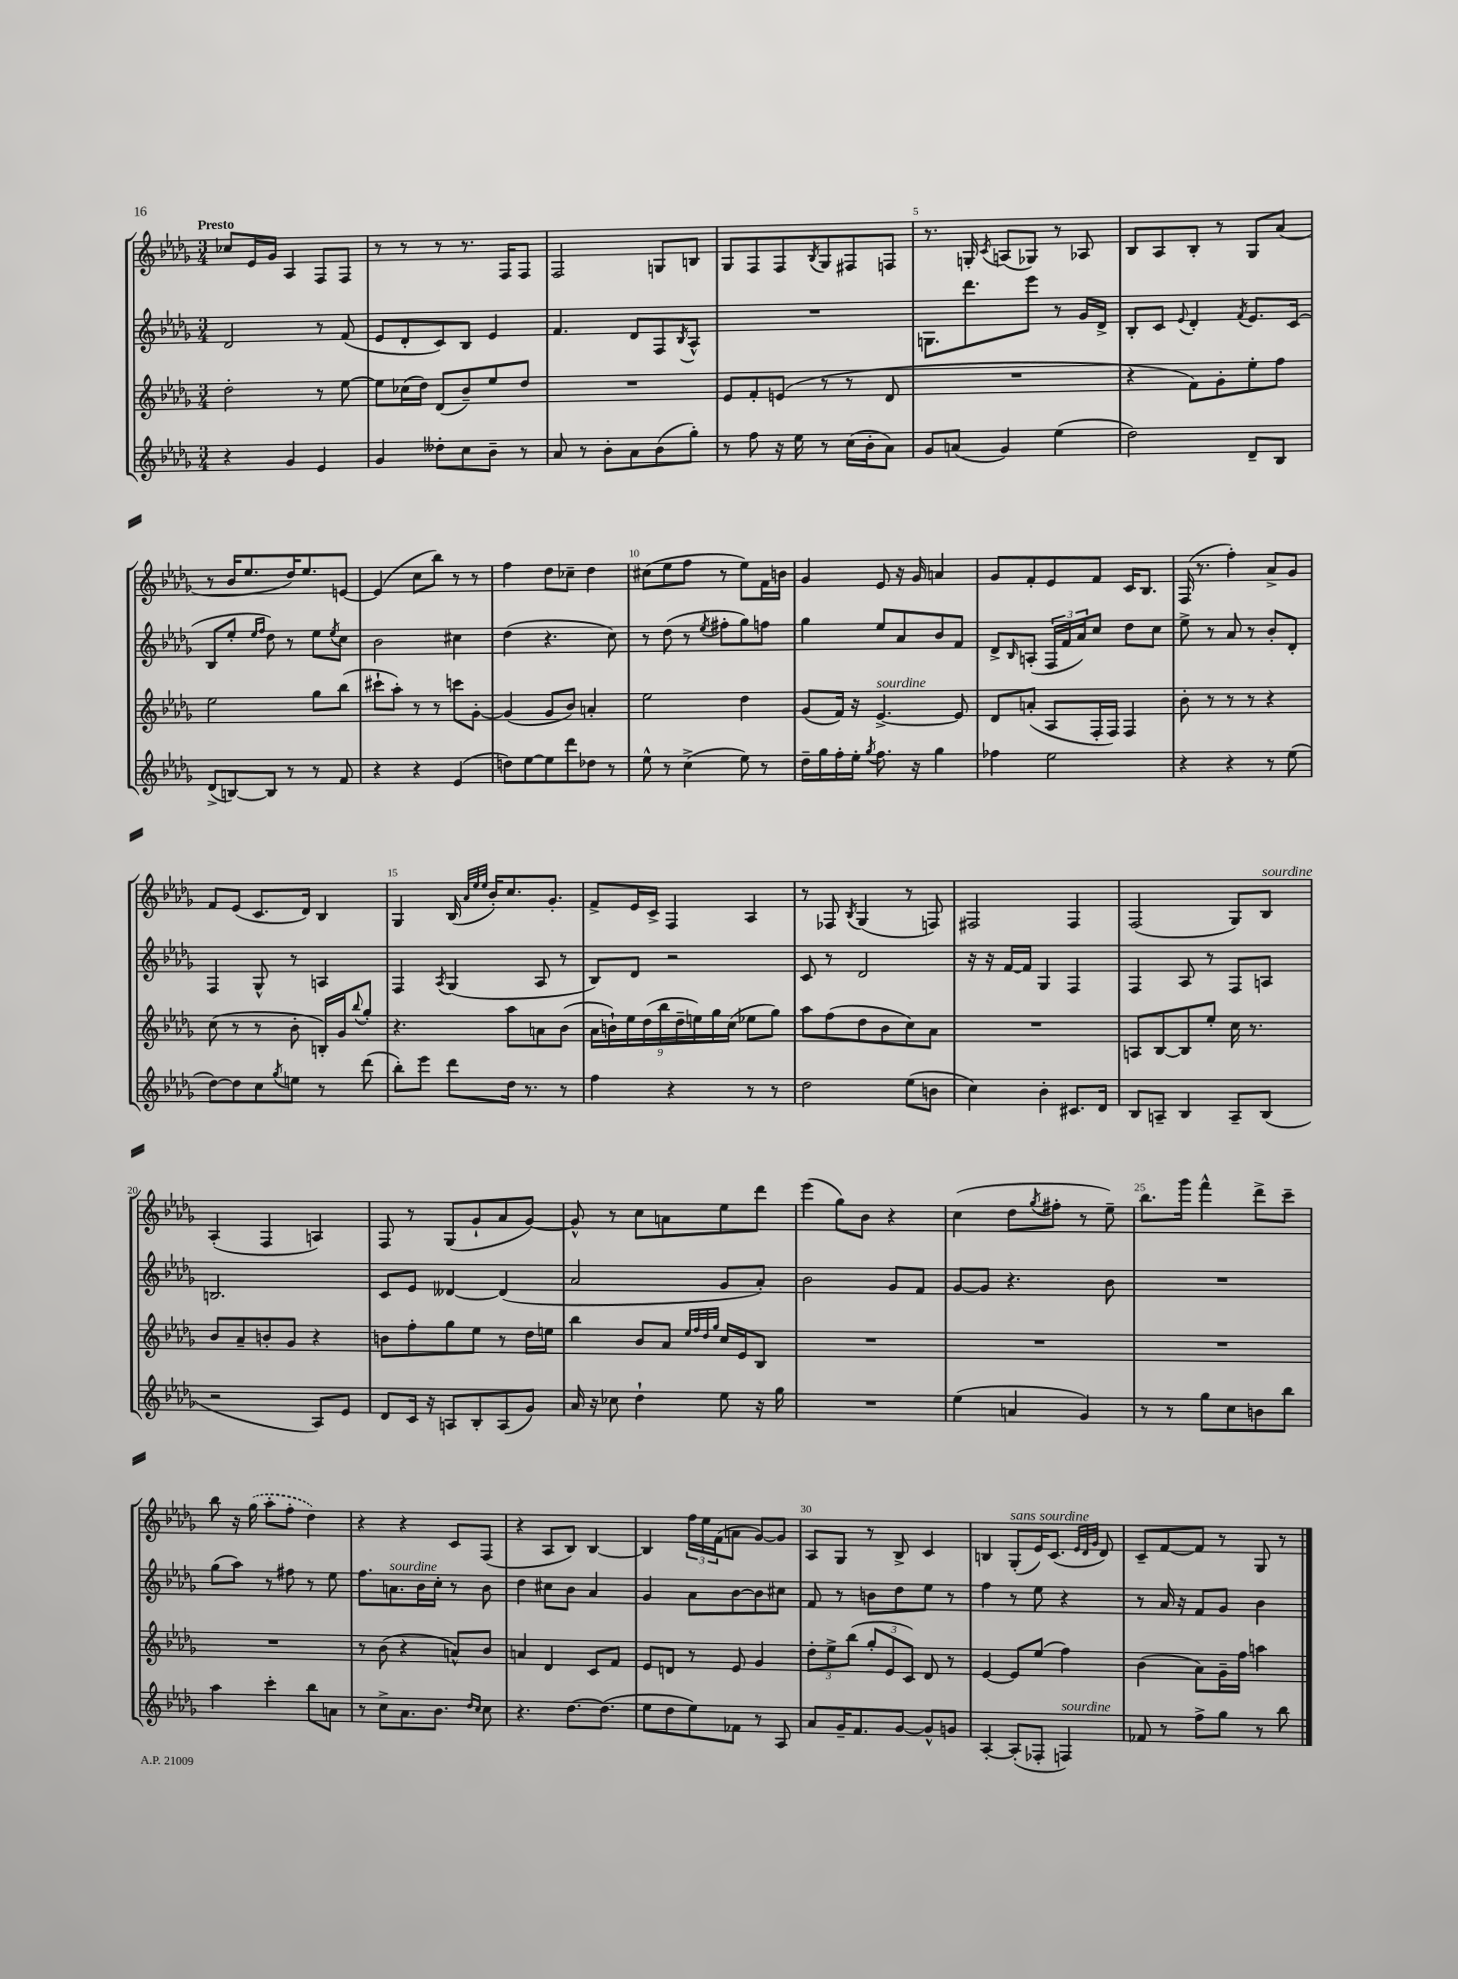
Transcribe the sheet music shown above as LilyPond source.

<<
\new StaffGroup <<
\new Staff = "s0" {
    \clef treble \key des \major \numericTimeSignature \time 3/4 \tempo "Presto"
    ces''8 ees'16 ges'16 aes4 f8 f8 |
    r8 r8 r8 r8. f16 f8 |
    f2 g8 b8 |
    ges8 f8 f8 \acciaccatura { bes8 } ges8 fis8 f8 |
    r8. g16-. \acciaccatura { c'8 } a8( ges8) r8 aes8 |
    bes8 aes8 bes8-. r8 ges8 aes'8( |
    r8 bes'16 ees''8. des''16) ees''8. e'8~ |
    e'4( c''8 bes''8) r8 r8 |
    f''4 des''8 ces''8-- des''4 |
    cis''8( ees''8 f''8 r8 ees''8) f'16 b'16 |
    ges'4 ees'8 r16 ges'16 a'4 |
    ges'8 f'8-. ees'8 f'8 c'16 bes8. |
    f16( r8. f''4-.) aes'8-> ges'8 |
    f'8 ees'8( c'8. des'16) bes4 |
    ges4 bes16( \grace { aes'32 ees''32 ees''32 } bes'16-.) c''8. ges'8.-. |
    f'8-> ees'16 c'16-> f4 aes4 |
    r8 fes8 \acciaccatura { bes8 } ges4( r8 f8) |
    fis2 fis4 |
    f2( ges8) bes8^\markup { \italic "sourdine" } |
    aes4-.( f4 a4) |
    f8 r8 ges8( ges'8-! aes'8 ges'8~) |
    ges'8-^ r8 c''8 a'8 ees''8 des'''8 |
    ees'''4( ges''8) bes'8 r4 |
    c''4( des''8 \acciaccatura { ges''8 } fis''8-. r8 ees''8--) |
    bes''8. ges'''16 f'''4-^ des'''8-> c'''8-- |
    bes''8 r16 \once \slurDashed ges''16( aes''8-. f''8-. des''4) |
    r4 r4 c'8 f8( |
    r4 aes8 bes8) bes4~ |
    bes4 \tuplet 3/2 { f''16 ees''16 f'16( } a'8 ges'8~) ges'8 |
    aes8 ges8 r8 bes8-> c'4 |
    b4 ges8-.^\markup { \italic "sans sourdine" }( ees'16) c'8.( \grace { ees'32 des'32 ges'32 } des'8) |
    c'8-- f'8~ f'8 r8 ges8 r8 \bar "|." |
}
\new Staff = "s1" {
    \clef treble \key des \major \numericTimeSignature \time 3/4
    des'2 r8 f'8( |
    ees'8 des'8-. c'8) bes8 ees'4 |
    f'4. des'8 f8 \acciaccatura { bes8 } aes8-^ |
    R2. |
    g8. des'''8. ees'''8 r8 ges'16 des'16-> |
    bes8-. c'8 \appoggiatura { ees'8 } des'4-. \acciaccatura { f'8 } ees'8. c'16( |
    bes8 ees''8-. \grace { ees''16 f''16 } des''8) r8 ees''8 \acciaccatura { ees''8 } c''8 |
    bes'2 cis''4 |
    des''4( r4. c''8) |
    r8 des''8( r8 \acciaccatura { ees''8 } fis''8-. ges''8) f''8 |
    ges''4 ees''8 aes'8 bes'8 f'8 |
    des'8-> \grace { bes16 } a8-.( \tuplet 3/2 { f16 f'16 aes'16) } c''8 des''8 c''8 |
    ees''8-> r8 aes'8 r8 bes'8-. des'8-. |
    f4 ges8-^ r8 a4 |
    f4 \acciaccatura { aes8 } ges4( aes8 r8 |
    bes8) des'8 r2 |
    c'8 r8 des'2 |
    r16 r16 f'16~ f'16 ges4 f4 |
    f4 aes8 r8 f8 a8 |
    b2. |
    c'8 ees'8 deses'4~ deses'4( |
    aes'2 ges'8 aes'8-.) |
    bes'2 ges'8 f'8 |
    ges'8~ ges'8 r4. bes'8 |
    R2. |
    ges''8( aes''8) r8 fis''8 r8 ees''8 |
    f''8. a'8.^\markup { \italic "sourdine" } bes'16 c''16-. r8 bes'8 |
    des''4 cis''8 bes'8 aes'4 |
    ges'4 aes'8 bes'8~ bes'8 cis''8 |
    f'8 r8 b'8 des''8 ees''8 r8 |
    f''4 r8 ees''8 r4 |
    r8 aes'16 r16 f'8 ges'8 bes'4 \bar "|." |
}
\new Staff = "s2" {
    \clef treble \key des \major \numericTimeSignature \time 3/4
    des''2-. r8 ees''8~ |
    ees''8 ces''16( des''16) des'8( bes'8--) ees''8 des''8 |
    R2. |
    ees'8 f'8-. e'8( r8 r8 des'8 |
    R2. |
    r4 f'8) ges'8-. ees''8-. f''8 |
    ees''2 ges''8 bes''8( |
    cis'''8-! aes''8-.) r8 r8 c'''8 ges'8~-. |
    ges'4( ges'8 bes'8) a'4-. |
    ees''2 des''4 |
    ges'8( f'16) r16 ees'4.~->^\markup { \italic "sourdine" } ees'8 |
    des'8 a'8-.( aes8 f16-. f16) f4 |
    bes'8-. r8 r8 r8 r4 |
    c''8( r8 r8 bes'8-. b16-.) ges'16 \appoggiatura { bes''8 } ges''8-. |
    r4. aes''8 a'8 bes'8( |
    \tuplet 9/8 { aes'16 b'16-!) ees''16 des''16( bes''16 des''16-- e''16) ges''16 c''16( } ees''8 ges''8) |
    aes''8 f''8( des''8 bes'8 c''8) aes'8 |
    R2. |
    a8 bes8~ bes8 ees''8-. c''16 r8. |
    bes'8 aes'8-- b'8-. ges'8 r4 |
    b'8 f''8-. ges''8 ees''8 r8 des''16 e''16 |
    bes''4 bes'8 aes'8 \grace { ees''32 f''32 des''32 ges''32 } c''16 ees'16 bes8 |
    R2. |
    R2. |
    R2. |
    R2. |
    r8 bes'8( r4 a'8-^) bes'8 |
    a'4 des'4 c'8 f'8 |
    ees'8 d'8 r8 ees'8 ges'4 |
    \tuplet 3/2 { des''8-. ees''8-> bes''8( } \tuplet 3/2 { ges''8-. ees'8 c'8) } des'8 r8 |
    ees'4~ ees'8 ees''8( f''4) |
    bes'4( aes'8) ges'16-- f''16 a''4 \bar "|." |
}
\new Staff = "s3" {
    \clef treble \key des \major \numericTimeSignature \time 3/4
    r4 ges'4 ees'4 |
    ges'4 deses''8-. c''8 bes'8-- r8 |
    aes'8 r8 bes'8-. aes'8 bes'8( ges''8-.) |
    r8 f''8 r16 ees''16 r8 c''16( bes'16-. aes'8) |
    ges'8 a'8( ges'4) ees''4( |
    des''2) des'8-- bes8 |
    des'8->( b8~) b8 r8 r8 f'8 |
    r4 r4 ees'4( |
    d''8) ees''8~ ees''8 des'''8 des''8 r8 |
    ees''8-^ r8 c''4->( ees''8) r8 |
    des''16-- ges''16 f''16-. ees''16-. \acciaccatura { ges''8 } f''8. r16 ges''4 |
    fes''4 ees''2 |
    r4 r4 r8 ees''8( |
    des''8~) des''8 c''8 \acciaccatura { ges''8 } e''8 r8 des'''8( |
    bes''8-.) ees'''8 des'''8 des''16 r8. r8 |
    f''4 r4 r8 r8 |
    des''2 ees''8( b'8 |
    c''4) bes'4-. cis'8. des'16 |
    bes8 a8-- bes4 a8-- bes8( |
    r2 aes8) ees'8 |
    des'8 c'16 r16 a8 bes8-. a8( ges'8) |
    aes'16 r16 ces''8 des''4-! ees''8 r16 ges''16 |
    R2. |
    ees''4( a'4 ges'4) |
    r8 r8 ges''8 c''8 b'8 bes''8 |
    aes''4 c'''4-. bes''8 a'8 |
    r8 c''8-> aes'8. bes'8. \grace { des''16 c''16 } c''8 |
    r4. des''8.~ des''8.( |
    ees''8 des''8 ees''8) fes'8 r8 aes8 |
    aes'8 ges'16-- f'8. ges'8~ ges'8-^ g'8 |
    aes4~-. aes8-.( fes8-. f4^\markup { \italic "sourdine" }) |
    fes'8 r8 f''8-> ges''8 r8 bes''8 \bar "|." |
}
>>
>>
\layout { \context { \Score \override BarNumber.break-visibility = ##(#f #t #t) barNumberVisibility = #(every-nth-bar-number-visible 5) } }
